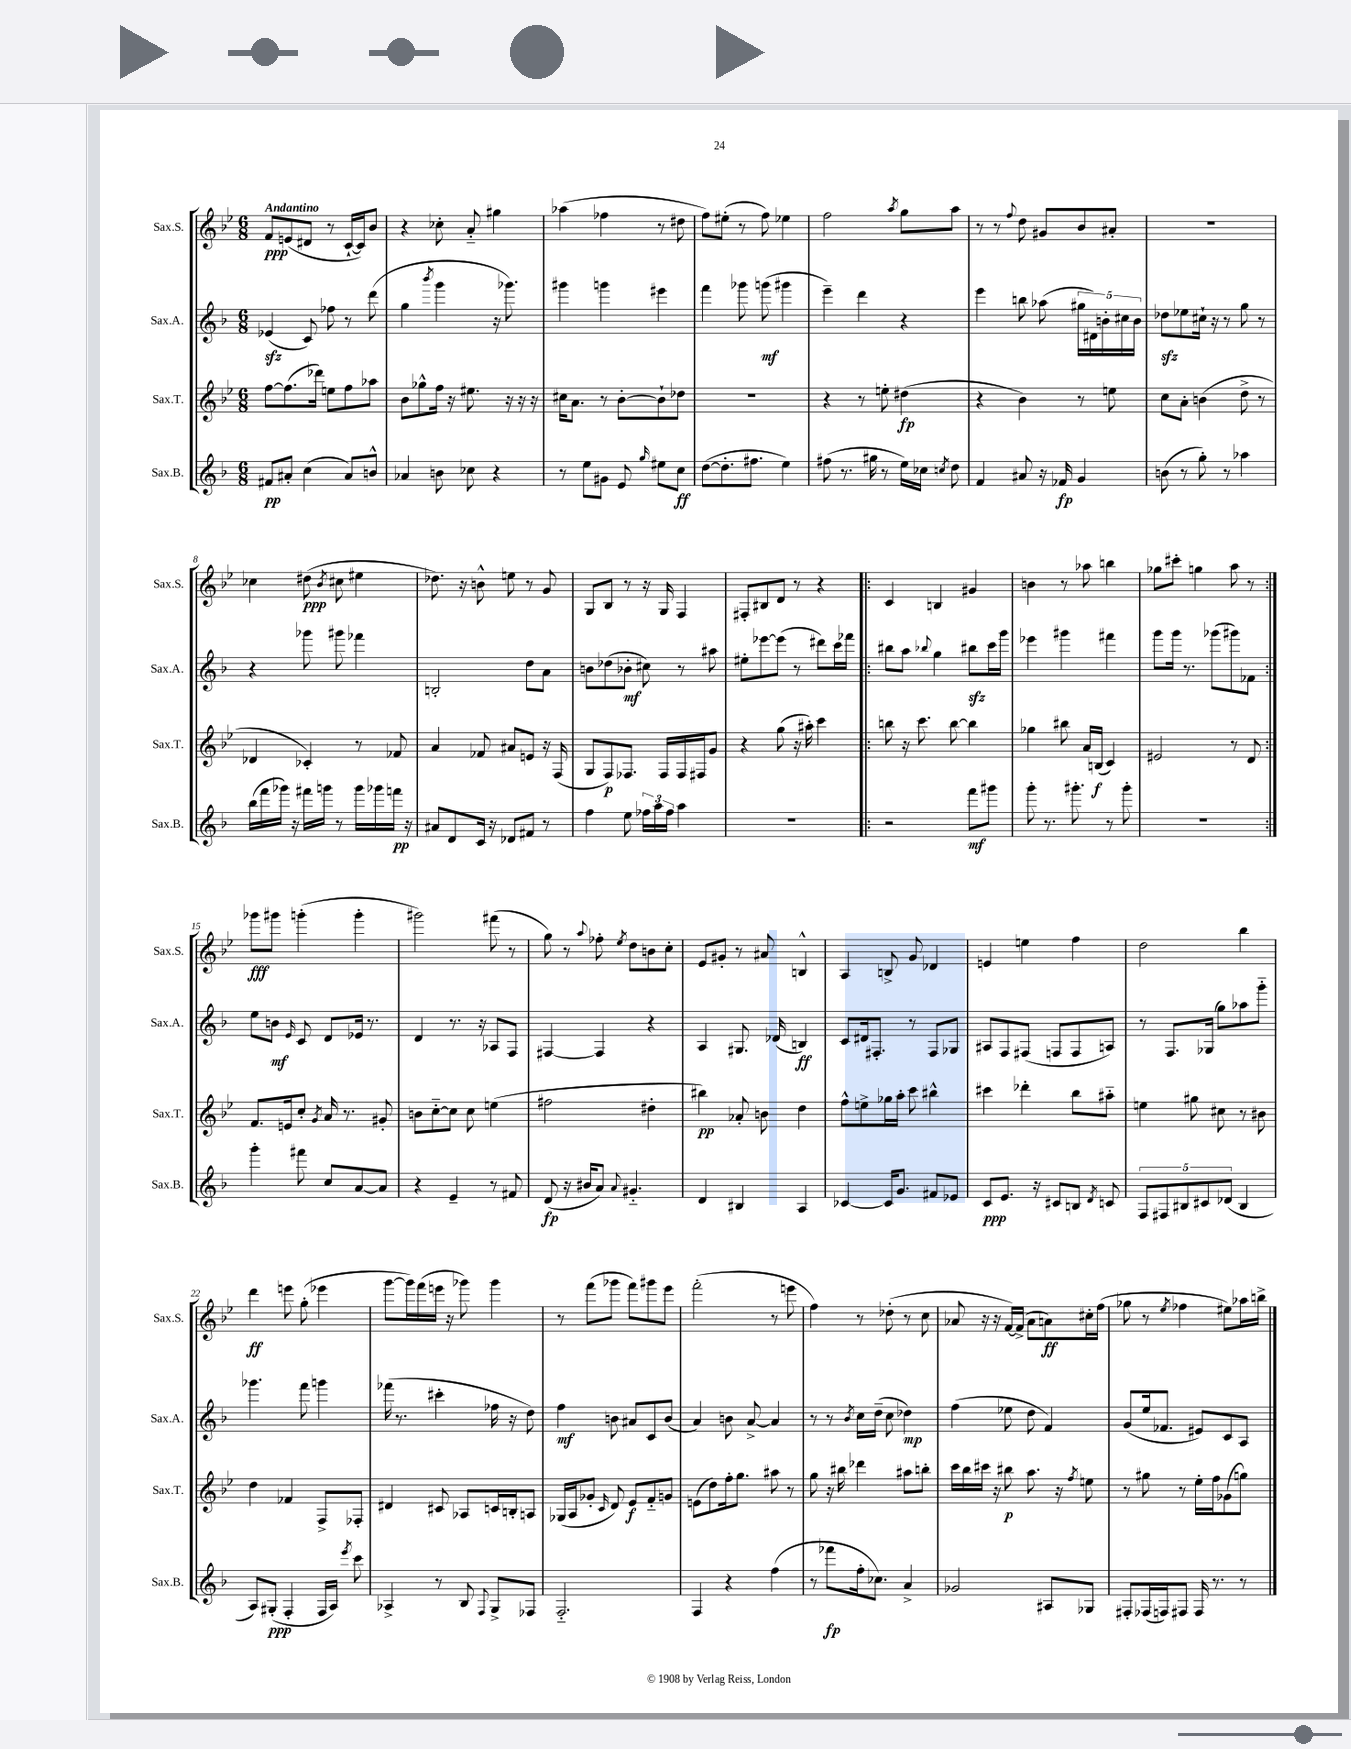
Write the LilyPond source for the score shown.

<<
\new StaffGroup <<
\new Staff = "s0" \with { instrumentName = "Sax.S." shortInstrumentName = "Sax.S." } {
    \clef treble \key bes \major \numericTimeSignature \time 6/8 \tempo "Andantino"
    \autoBeamOff f'8[\ppp e'8( dis'8] r8 c'16[~-! c'16) bes'8] |
    r4 ces''8-. a'8-_ gis''4 |
    aes''4( fes''4 r8 dis''8 |
    f''8[) eis''8]-.( r8 f''8) ees''4 |
    f''2 \acciaccatura { a''8 } g''8[ a''8] |
    r8 r8 \appoggiatura { f''8 } d''8 gis'8[ bes'8 ais'8]-. |
    R2. |
    ces''4 dis''8\ppp( \acciaccatura { bes'8 } cis''8 eis''4 |
    des''8.) r16 b'8-^ e''8 r8 g'8 |
    g8[ bes8] r8 r16 g16 f4 |
    fis8[-. bis8 d'8] r8 r4 |
    \repeat volta 2 { c'4 b4 gis'4 |
    b'4 r8 aes''8 b''4 |
    ges''8[ cis'''8]-. g''4 a''8 r8 | }
    ges'''8[\fff gis'''8] g'''4-.( g'''4-. |
    gis'''2) fis'''8( r8 |
    g''8) r8 \appoggiatura { a''8 } fes''8-. \acciaccatura { ees''8 } d''8[ b'8 c''8]-. |
    ees'8[ gis'8]-. r8 ais'8 b4-^ |
    a4 b8-> g'8 des'4 |
    e'4 e''4 f''4 |
    d''2 bes''4 |
    d'''4\ff e'''8 g''8-.( ees'''4 |
    g'''8[~ g'''16) f'''16( e'''16] r16 ges'''8) ges'''4 |
    r8 f'''8[( ges'''8] f'''8[) gis'''8 ees'''8] |
    f'''2-.( r8 e'''8 |
    f''4) r8 des''8-.( r8 c''8 |
    aes'8 r16 r16 f'16[~) f'16]->( aes'8[ a'8\ff) cis''16-. f''16]( |
    ges''8 r8 \acciaccatura { ees''8 } fes''4 eis''8[) aes''16 b''16]-> \bar "|." |
}
\new Staff = "s1" \with { instrumentName = "Sax.A." shortInstrumentName = "Sax.A." } {
    \clef treble \key f \major \numericTimeSignature \time 6/8
    \autoBeamOff ees'4\sfz( c'8) fes''8 r8 d'''8( |
    g''4 \acciaccatura { bes'''8 } g'''4 r16 ges'''8.) |
    gis'''4 g'''4 eis'''4 |
    f'''4 ges'''8 g'''8\mf( gis'''4 |
    e'''4--) d'''4 r4 |
    e'''4 b''8 aes''8( \tuplet 5/4 { gis''16[ dis'16) b'16-. cis''16 b'16] } |
    des''8[\sfz ees''8 cis''16]-! r16 r8 g''8 r8 |
    r4 ges'''8 gis'''8 fes'''4 |
    b2-. d''8[ a'8] |
    b'8[ des''8( bes'8]-.\mf cis''8) r8 ais''8 |
    eis''8[-. ees'''8~ ees'''8]( r8 dis'''8[) c'''16 fes'''16] |
    \repeat volta 2 { bis''8[ a''8] \appoggiatura { bes''8 } g''4 bis''8[\sfz c'''16 g'''16] |
    ees'''4 gis'''4 fis'''4 |
    g'''8[ g'''16] r8. ges'''8[( gis'''8) fes'8] | }
    e''8[ b'8]\mf \grace { e'16 } c'8 d'8[ ees'16] r8. |
    d'4 r8. r16 aes8[ f8] |
    fis4~ fis4 r4 |
    a4 gis8. des'16( b4\ff) |
    c'8[ dis'16 fis8.]-. r8 fis8[ ges8] |
    ais8[ f8 fis8]( f8[ f8 a8]) |
    r8 f8.[ ges16]( g''8[) aes''8 g'''8]-_ |
    ges'''4. f'''8 g'''4 |
    fes'''16( r8. cis'''4-. fes''16 r16 d''8) |
    f''4\mf b'8 ais'8[ c'8 b'8]( |
    a'4) b'8 a'8~-> a'4 |
    r8 r8 \acciaccatura { bes'8 } c''16[ d''16]--( c''8 des''4\mp) |
    f''4( ees''8 d''8 f'4) |
    g'8[( e''16 fes'8.] eis'8[) c'8 a8] \bar "|." |
}
\new Staff = "s2" \with { instrumentName = "Sax.T." shortInstrumentName = "Sax.T." } {
    \clef treble \key bes \major \numericTimeSignature \time 6/8
    \autoBeamOff f''8[~ f''8.( des'''16]) e''8[ f''8 aes''8] |
    bes'8[ ges''8-^ f''16] r16 eis''8. r16 r16 r16 |
    cis''16[ a'8.] r8 bes'8[~-. bes'8-! des''8] |
    R2. |
    r4 r8 e''8-. dis''4\fp( |
    r4 bes'4) r8 e''8 |
    c''8[ a'8]-. b'4( d''8-> r8 |
    des'4 ces'4-.) r8 fes'8 |
    a'4 fes'8 ais'8[ e'8] r16 f16( |
    g8[ f8\p) fes8.] fes16[ fes16 fis16 g'8] |
    r4 g''8( r16 ais''16-.) c'''4 |
    \repeat volta 2 { b''8 r16 c'''8. b''8~ b''4 |
    ges''4 bis''8 a'16[ b16]\f( c'4) |
    eis'2 r8 d'8 | }
    f'8.[ e'16 c''8]-. \acciaccatura { g'8 } a'16 r8. gis'8-. |
    b'8[ c''8~-_ c''8] c''8 e''4( |
    fis''2 dis''4-. |
    bis''4\pp) aes'8-. b'8 d''4 |
    f''8[-^ e''8-> ges''16 a''16]-. c'''8 bis''4-^ |
    cis'''4 des'''4-. bes''8[ ais''8]-_ |
    e''4 gis''8 cis''8 r8 bis'8 |
    d''4 fes'4 f8[-> fes8]-. |
    dis'4 cis'8 aes8[ c'16 b16-. a8] |
    ges16[( a16 ges'8]-. \grace { c'16 } d'8) ees'8[\f f'8-_ g'8] |
    e'8[( d''8) f''16-. g''8.] ais''8 r8 |
    g''8 r16 bis''16 des'''4 ais''8[ b''8]-. |
    c'''16[ bes''16 cis'''16] r16 bis''8\p a''8. r16 \acciaccatura { f''8 } e''8 |
    r8 gis''8 r8 ees''16[-. f''16 ges'8( g''8]) \bar "|." |
}
\new Staff = "s3" \with { instrumentName = "Sax.B." shortInstrumentName = "Sax.B." } {
    \clef treble \key f \major \numericTimeSignature \time 6/8
    \autoBeamOff fis'8[\pp ais'8]-. c''4( ais'8[) b'8]-^ |
    aes'4 b'8 ces''8 r4 |
    r8 e''8[ gis'8] e'8 \grace { g''16 } eis''8[ c''8]\ff |
    d''8[~( d''8.-. fis''8.] e''4) |
    fis''8( r8. gis''16 r8 e''16[) ces''16] \acciaccatura { c''8 } d''8 |
    f'4 ais'8 r16 fes'16\fp g'4 |
    b'8( r8 g''8-.) r8 aes''4 |
    bes''16[( f'''16 ges'''16]) r16 fis'''16[ g'''16] r8 g'''16[ ges'''16 f'''16]\pp r16 |
    ais'8[ d'8 c'16] r16 des'8[ fis'8] r8 |
    f''4 e''8 \tuplet 3/2 { fes''16[ a''16 fes''16] } a''4 |
    R2. |
    \repeat volta 2 { r2 f'''8[\mf gis'''8] |
    g'''8-. r8. gis'''8.-. r8 gis'''8-. |
    R2. | }
    g'''4-. fis'''8 c''8[ a'8~ a'8] |
    r4 e'4-- r8 fis'8 |
    d'8\fp( r16 bis'16[ a'8]) \appoggiatura { a'8 } gis'4.-_ |
    d'4 bis4 a4 |
    ces'4~ ces'16[ g'8.] fis'8[ ees'8] |
    c'8[\ppp e'8.] r16 cis'8[ b8] \acciaccatura { d'8 } c'8 |
    \tuplet 5/4 { f8[ fis8 bis8 cis'8 des'8]( } bis4 |
    a8[) gis8]-.\ppp( f4-. f16[ a16]) \acciaccatura { e'''8 } c'''8 |
    aes4-> r8 bes8 \appoggiatura { f8 } g8[-> fes8] |
    f2.-_ |
    f4 r4 f''4( |
    r8 fes'''8[\fp f''16-. ces''8.]) a'4-> |
    ges'2 ais8[ ges8] |
    fis8[-. fes16( f16) fis8] fis16 r8. r8 \bar "|." |
}
>>
>>
